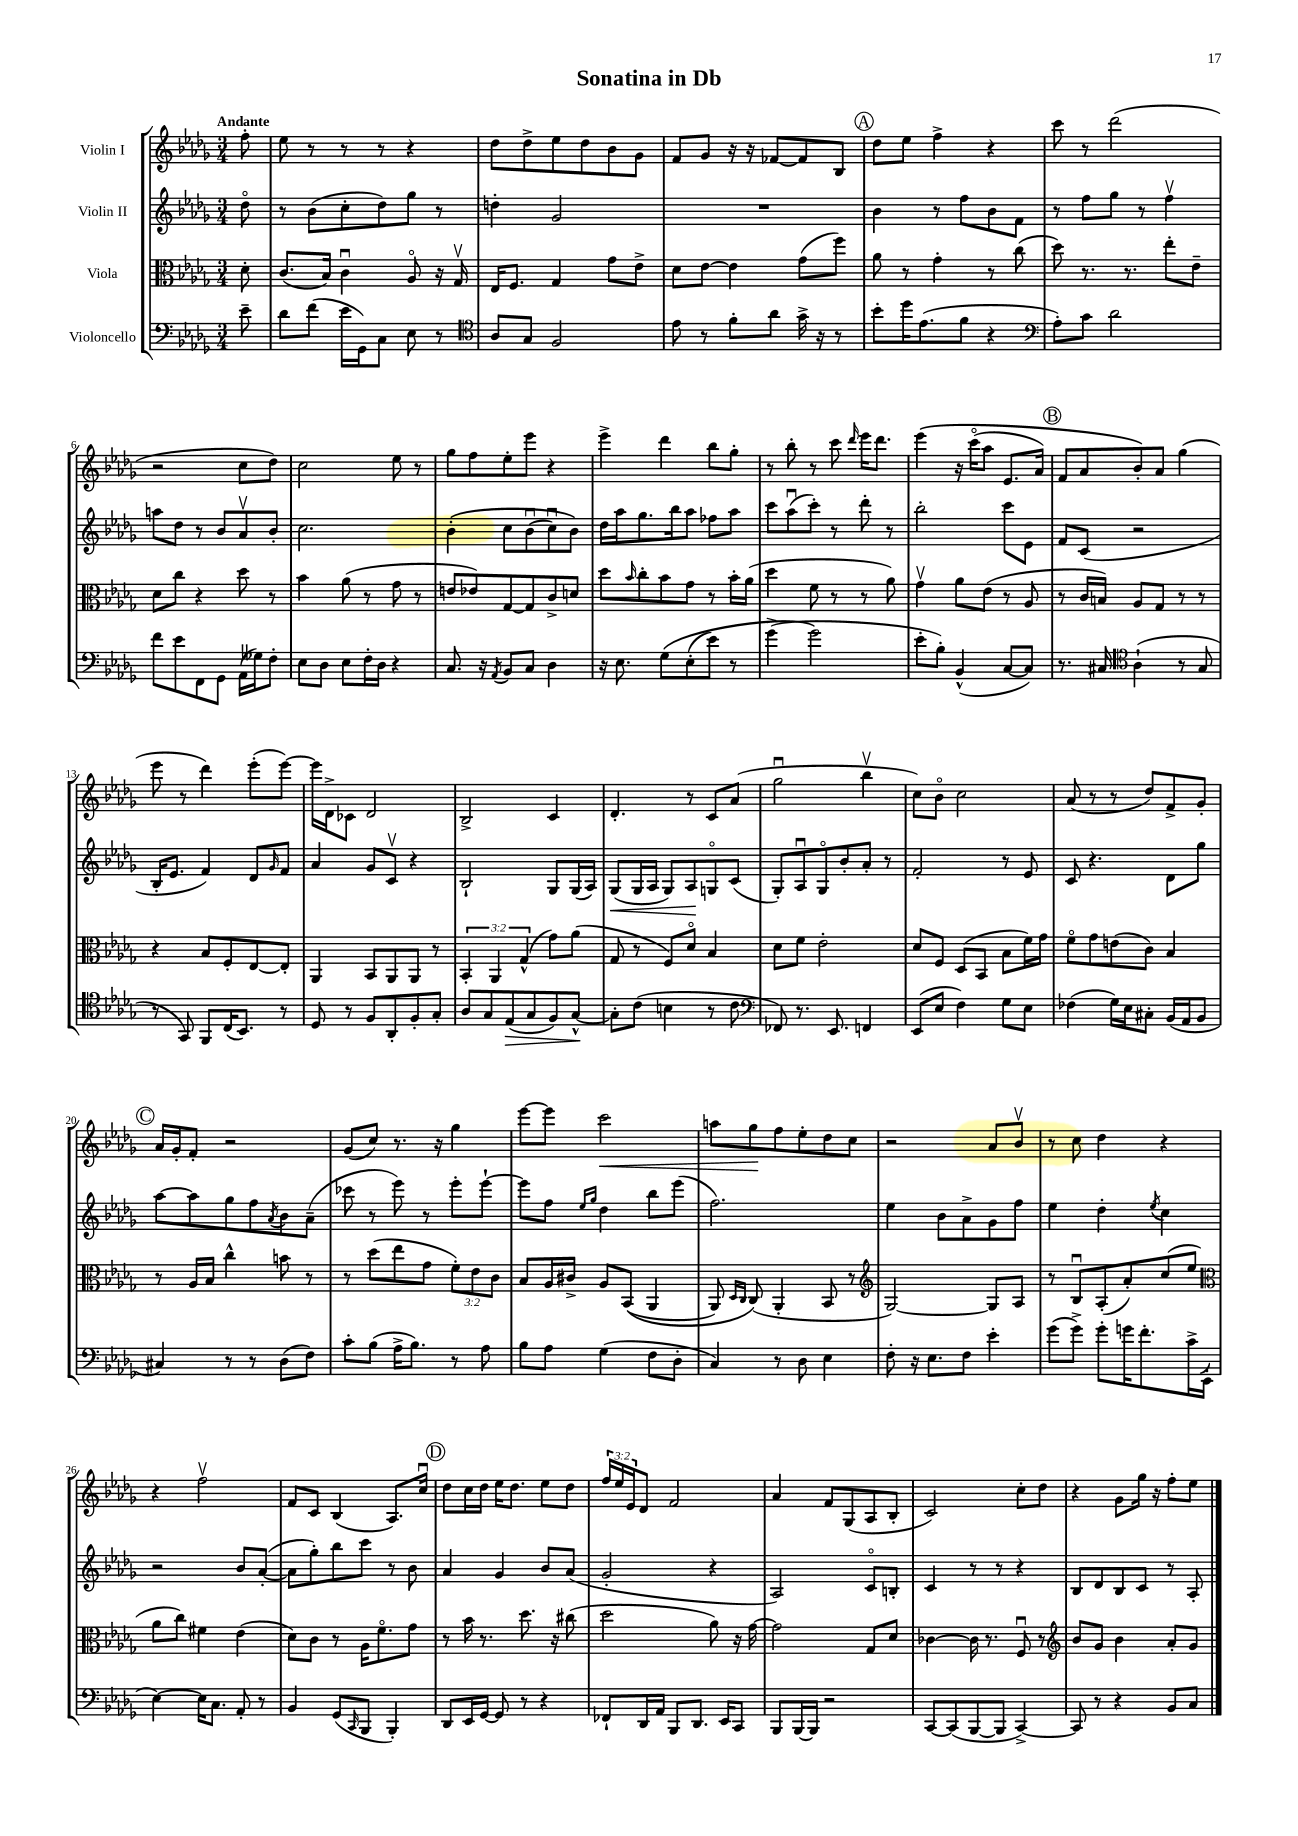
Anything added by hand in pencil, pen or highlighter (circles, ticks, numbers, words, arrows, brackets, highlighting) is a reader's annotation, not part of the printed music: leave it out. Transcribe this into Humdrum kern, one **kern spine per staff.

**kern	**dynam	**kern	**kern	**dynam	**kern	**dynam
*part4	*part4	*part3	*part2	*part2	*part1	*part1
*staff4	*staff4	*staff3	*staff2	*staff2	*staff1	*staff1
*I"Violoncello	*	*I"Viola	*I"Violin II	*	*I"Violin I	*
*clefF4	*	*clefC3	*clefG2	*	*clefG2	*
*k[b-e-a-d-g-]	*	*k[b-e-a-d-g-]	*k[b-e-a-d-g-]	*	*k[b-e-a-d-g-]	*
*M3/4	*	*M3/4	*M3/4	*	*M3/4	*
=	=	=	=	=	=	=
!	!	!	!	!	!LO:TX:a:B:t=Andante	!
8e-~\	.	8d-'\	8dd-\	.	8ff'\	.
=1	=1	=1	=1	=1	=1	=1
8d-\L	.	(8.c/L	8r	.	8ee-\	.
(8f\J	.	.	(8b-\L	.	8r	.
.	.	16B-/Jk)	.	.	.	.
16e-\LL	.	4cu\	8cc'\	.	8r	.
16GG-\J)	.	.	.	.	.	.
8C\J	.	.	8dd-\)	.	8r	.
8E-\	.	8A-/	8gg-\J	.	4r	.
8r	.	16r	8r	.	.	.
.	.	16G-v/	.	.	.	.
=2	=2	=2	=2	=2	=2	=2
*clefC4	*	*	*	*	*	*
8A-/L	.	16E-/KL	4ddn'\	.	8dd-\L	.
.	.	8.F/J	.	.	.	.
8G-/J	.	.	.	.	8dd-^\	.
2F/	.	4G-/	2g-/	.	8ee-\	.
.	.	.	.	.	8dd-\	.
.	.	8g-\L	.	.	8b-\	.
.	.	8e-^\J	.	.	8g-\J	.
=3	=3	=3	=3	=3	=3	=3
8e-\	.	8d-\L	2.r	.	8f/L	.
8r	.	[8e-\J	.	.	8g-/J	.
8f'\L	.	4e-\]	.	.	16r	.
.	.	.	.	.	16r	.
8a-\J	.	.	.	.	[8f-X/L	.
16g-^\	.	(8g-\L	.	.	8f-/]	.
16r	.	.	.	.	.	.
8r	.	8ff\J)	.	.	8B-/J	.
!!LO:REH:place=s1:t=A
=4	=4	=4	=4	=4	=4	=4
8b-'\L	.	8a-\	4b-\	.	8dd-\L	.
16dd-\K	.	8r	.	.	8ee-\J	.
(8.e-\	.	.	.	.	.	.
.	.	4g-'\	8r	.	4ff^\	.
8f\J	.	.	8ff\L	.	.	.
4r	.	8r	8b-\	.	4r	.
.	.	(8cc\	8f\J	.	.	.
=5	=5	=5	=5	=5	=5	=5
*clefF4	*	*	*	*	*	*
8A-'\L)	.	8dd-\)	8r	.	8ccc\	.
8c\J	.	8.r	8ff\L	.	8r	.
2d-\	.	.	8gg-\J	.	(2ddd-\	.
.	.	8.r	.	.	.	.
.	.	.	8r	.	.	.
.	.	8ee-'\L	4ffv\	.	.	.
.	.	8e-~\J	.	.	.	.
!!LO:LB:g=z
=6	=6	=6	=6	=6	=6	=6
8f\L	.	8d-\L	8aan\L	.	2r	.
8e-\	.	8cc\J	8dd-\J	.	.	.
8FF\	.	4r	8r	.	.	.
8GG-\J	.	.	8b-/L	.	.	.
(16AA-\LL	.	8dd-\	8a-v/	.	8cc\L	.
16G--X\J)	.	.	.	.	.	.
8F'\J	.	8r	8b-'/J	.	8dd-\J)	.
=7	=7	=7	=7	=7	=7	=7
8E-\L	.	4b-\	2.cc\	.	2cc\	.
8D-\J	.	.	.	.	.	.
8E-\L	.	(8a-\	.	.	.	.
16F'\L	.	8r	.	.	.	.
16D-\JJ	.	.	.	.	.	.
4r	.	8g-\	.	.	8ee-\	.
.	.	8r	.	.	8r	.
=8	=8	=8	=8	=8	=8	=8
8.C/	.	8en/L	(4b-'\	.	8gg-\L	.
.	.	8e-X/)	.	.	8ff\	.
16r	.	.	.	.	.	.
8qAA-/	.	.	.	.	.	.
8BB-/L	.	[8G-/	8cc\L	.	8ee-'\	.
8C/J	.	8G-/]	(8b-u\	.	8eee-\J	.
4D-\	.	8c^/	8ccu\)	.	4r	.
.	.	8dn/J	8b-\J)	.	.	.
=9	=9	=9	=9	=9	=9	=9
16r	.	8dd-\L	16dd-\LL	.	4eee-^\	.
8.E-\	.	.	16aa-\J	.	.	.
.	.	16qqb-/	.	.	.	.
.	.	8cc'\	8.gg-\	.	.	.
(8G-\L	.	8b-\	.	.	4ddd-\	.
.	.	.	16bb-\k	.	.	.
(8E-'\	.	8g-\J	8aa-\J	.	.	.
8e-\J)	.	8r	8ff-X\L	.	8bb-\L	.
8r	.	16b-'\LL	8aa-\J	.	8gg-'\J	.
.	.	(16a-\JJ	.	.	.	.
=10	=10	=10	=10	=10	=10	=10
(4g-^\	.	4dd-\	8ccc\L	.	8r	.
.	.	.	(8aa-u\	.	8bb-'\	.
2g-\)	.	8f\	8ccc'\J)	.	8r	.
.	.	8r	8r	.	8ccc\	.
.	.	.	.	.	16qqddd-/	.
.	.	8r	8ddd-'\	.	16eee-\KL	.
.	.	.	.	.	8.ddd-\J	.
.	.	8a-\)	8r	.	.	.
=11	=11	=11	=11	=11	=11	=11
8e-'\L	.	4g-v\	2bb-'\	.	(4eee-\	.
8B-'\J)	.	.	.	.	.	.
(4BB-^^/	.	8a-\L	.	.	16r	.
.	.	.	.	.	(16ccc\KL	.
.	.	(8e-\J	.	.	8aa-\J	.
[8C/L	.	8r	8ccc\L	.	8.e-/L	.
8C/J])	.	8A-/	8e-\J	.	.	.
.	.	.	.	.	16a-/Jk)	.
!!LO:REH:place=s1:t=B
=12	=12	=12	=12	=12	=12	=12
8.r	.	8r	8f/L	.	8f/L	.
.	.	16c/LL	(8c/J	.	8a-/	.
16C#X/	.	16Bn/JJ)	.	.	.	.
*clefC4	*	*	*	*	*	*
(4A-`\	.	8A-/L	2r	.	8b-'/)	.
.	.	8G-/J	.	.	8a-/J	.
8r	.	8r	.	.	(4gg-\	.
8G-/	.	8r	.	.	.	.
!!LO:LB:g=z
=13	=13	=13	=13	=13	=13	=13
8r	.	4r	16B-'/KL	.	8eee-\	.
.	.	.	8.e-/J	.	.	.
8GG-/)	.	.	.	.	8r	.
8FF/L	.	8B-/L	4f/)	.	4ddd-\)	.
(16C/K	.	8F'/	.	.	.	.
8.BB-/J)	.	.	.	.	.	.
.	.	[8E-/	8d-/L	.	(8eee-'\L	.
.	.	.	16qqg-/	.	.	.
8r	.	8E-'/J]	8f/J	.	[8eee-\J)	.
=14	=14	=14	=14	=14	=14	=14
8D-/	.	4AA-/	4a-/	.	16eee-\LL]	.
.	.	.	.	.	16d-^\J	.
8r	.	.	.	.	8c-X\J	.
8F/L	.	8BB-/L	8g-/L	.	2d-/	.
8AA-'/	.	8AA-/	8cv/J	.	.	.
8F'/	.	8AA-/J	4r	.	.	.
8G-'/J	.	8r	.	.	.	.
=15	=15	=15	=15	=15	=15	=15
8A-/L	.	6BB-'/	2B-`/	.	2B-^/	.
8G-/	.	.	.	.	.	.
.	.	6AA-/	.	.	.	.
!	!LO:HP:b	!	!	!	!	!
(8E-/	>	.	.	.	.	.
.	.	(6G-^^/	.	.	.	.
8G-/	.	.	.	.	.	.
8F/)	.	8g-\L)	8G-/L	.	4c/	.
[8G-^^/J	.	(8a-\J	(16G-/L	.	.	.
.	.	.	16A-/JJ)	.	.	.
.	]	.	.	.	.	.
=16	=16	=16	=16	=16	=16	=16
!	!	!	!	!LO:HP:b	!	!
8G-'\L]	.	8G-/	(8G-/L	<	4.d-'/	.
(8c\J	.	8r	16G-/L	.	.	.
.	.	.	16A-/JJ	.	.	.
4Bn\	.	8F/L)	8G-/L)	.	.	.
.	.	8d-/J	8A-/	.	8r	.
8r	.	4B-/	8Gn/	[	8c/L	.
8c\	.	.	(8c/J	.	(8a-/J	.
=17	=17	=17	=17	=17	=17	=17
*clefF4	*	*	*	*	*	*
8FF-X/)	.	8d-\L	8G-'/L)	.	2gg-u\	.
8.r	.	8f\J	8A-u/	.	.	.
.	.	2e-'\	8G-/	.	.	.
8.EE-/	.	.	.	.	.	.
.	.	.	8b-'/	.	.	.
4FFn/	.	.	8a-'/J	.	4bb-v\	.
.	.	.	8r	.	.	.
=18	=18	=18	=18	=18	=18	=18
(8EE-/L	.	8d-/L	2f'/	.	8cc\L)	.
8E-/J	.	8F/J	.	.	8b-\J	.
4F\)	.	(8D-/L	.	.	2cc\	.
.	.	8BB-/J	.	.	.	.
8G-\L	.	8B-\L	8r	.	.	.
8E-\J	.	16f\L)	8e-/	.	.	.
.	.	16g-\JJ	.	.	.	.
=19	=19	=19	=19	=19	=19	=19
(4F-X\	.	8f\L	8c/	.	(8a-/	.
.	.	8g-\	4.r	.	8r	.
16G-\LL)	.	(8en\	.	.	8r	.
16E-\J	.	.	.	.	.	.
8C#X'\J	.	8c\J)	.	.	8dd-/L)	.
(16BB-/LL	.	4B-/	8d-\L	.	8f^/	.
16AA-/J	.	.	.	.	.	.
8BB-/J	.	.	8gg-\J	.	8g-'/J	.
!!LO:LB:g=z
!!LO:REH:place=s1:t=C
=20	=20	=20	=20	=20	=20	=20
4C#X/)	.	8r	[8aa-\L	.	16a-/LL	.
.	.	.	.	.	16g-'/J	.
.	.	16A-/LL	8aa-\]	.	8f'/J	.
.	.	16B-/JJ	.	.	.	.
8r	.	4cc^^\	8gg-\	.	2r	.
8r	.	.	8ff\	.	.	.
.	.	.	8qa-/	.	.	.
(8D-\L	.	8bn\	8b-\	.	.	.
8F\J)	.	8r	(8a-~\J	.	.	.
=21	=21	=21	=21	=21	=21	=21
8c'\L	.	8r	8ccc-X\	.	(8g-/L	.
(8B-\J	.	(8dd-\L	8r	.	8cc/J)	.
16A-^\KL	.	8ee-\	8eee-\)	.	8.r	.
8.B-\J)	.	.	.	.	.	.
.	.	8g-\J	8r	.	.	.
.	.	.	.	.	16r	.
8r	.	12f'\L)	8eee-'\L	.	4gg-\	.
.	.	12e-\	.	.	.	.
8A-\	.	.	[8eee-`\J	.	.	.
.	.	12c\J	.	.	.	.
=22	=22	=22	=22	=22	=22	=22
8B-\L	.	8B-/L	8eee-\L]	.	[8eee-\L	.
8A-\J	.	16A-/L	8ff\J	.	8eee-\J]	.
.	.	16c#X^/JJ	.	.	.	.
.	.	.	16qqee-/LL	.	.	.
.	.	.	16qqgg-/JJ	.	.	.
!	!	!	!	!	!	!LO:HP:b
(4G-\	.	8A-/L	4dd-\	.	2ccc\	<
.	.	((8BB-/J	.	.	.	.
8F\L	.	4AA-/	8bb-\L	.	.	.
8D-'\J	.	.	(8eee-\J	.	.	.
=23	=23	=23	=23	=23	=23	=23
4C/)	.	8AA-/)	2.ff\)	.	8aan\L	.
.	.	16qqD-/LL	.	.	.	.
.	.	16qqC/JJ	.	.	.	.
.	.	(8C/)	.	.	8gg-\	.
8r	.	4AA-'/	.	.	8ff\	[
8D-\	.	.	.	.	8ee-'\	.
4E-\	.	8BB-/	.	.	8dd-\	.
.	.	8r	.	.	8cc\J	.
=24	=24	=24	=24	=24	=24	=24
*	*	*clefG2	*	*	*	*
8F'\	.	[2G-/)	4ee-\	.	2r	.
16r	.	.	.	.	.	.
8.E-\L	.	.	.	.	.	.
.	.	.	8b-\L	.	.	.
8F\J	.	.	8a-^\	.	.	.
4e-'\	.	8G-/L]	8g-\	.	8a-/L	.
.	.	8A-/J	8ff\J	.	8b-v/J	.
=25	=25	=25	=25	=25	=25	=25
(8g-\L	.	8r	4ee-\	.	8r	.
8g-^\J)	.	8B-u/L	.	.	8cc\	.
8g-'\L	.	(8A-'/	4dd-'\	.	4dd-\	.
16gn\K	.	8a-'/)	.	.	.	.
8.f'\	.	.	.	.	.	.
.	.	.	8qee-/	.	.	.
.	.	(8cc/	4cc\	.	4r	.
16c^\L	.	8ee-/J	.	.	.	.
(16EE-'\JJ	.	.	.	.	.	.
!!LO:LB:g=z
=26	=26	=26	=26	=26	=26	=26
*	*	*clefC3	*	*	*	*
[4E-\)	.	8a-\L	2r	.	4r	.
.	.	8cc\J)	.	.	.	.
16E-\KL]	.	4f#X\	.	.	2ffv\	.
8.C\J	.	.	.	.	.	.
8AA-'/	.	(4e-\	8b-/L	.	.	.
8r	.	.	([8a-'/J	.	.	.
=27	=27	=27	=27	=27	=27	=27
4BB-/	.	8d-\L)	8a-\L]	.	8f/L	.
.	.	8c\J	8gg-'\)	.	8c/J	.
(8GG-/L	.	8r	8bb-\	.	(4B-/	.
16qqCC/	.	.	.	.	.	.
8BBB-/J	.	16A-\KL	8ccc\J	.	.	.
.	.	8.f\	.	.	.	.
4BBB-'/)	.	.	8r	.	8.A-/L)	.
.	.	8g-\J	8b-\	.	.	.
.	.	.	.	.	16ccu/Jk	.
!!LO:REH:place=s1:t=D
=28	=28	=28	=28	=28	=28	=28
8DD-/L	.	8r	4a-/	.	8dd-\L	.
16EE-/L	.	16b-\	.	.	16cc\L	.
[16GG-/JJ	.	8.r	.	.	16dd-\JJ	.
8GG-/]	.	.	4g-/	.	16ee-\KL	.
.	.	.	.	.	8.dd-\J	.
8r	.	8.dd-\	.	.	.	.
4r	.	.	8b-/L	.	8ee-\L	.
.	.	16r	.	.	.	.
.	.	(8cc#X\	(8a-/J	.	8dd-\J	.
=29	=29	=29	=29	=29	=29	=29
8FF-X`/L	.	2dd-\	2g-'/	.	24ff/LL	.
.	.	.	.	.	24ee-/	.
.	.	.	.	.	24e-/J	.
16DD-/L	.	.	.	.	8d-/J	.
16AA-/JJ	.	.	.	.	.	.
8BBB-/L	.	.	.	.	2f/	.
8.DD-/J	.	.	.	.	.	.
.	.	8a-\)	4r	.	.	.
16EE-/KL	.	.	.	.	.	.
8CC/J	.	16r	.	.	.	.
.	.	[16g-\	.	.	.	.
=30	=30	=30	=30	=30	=30	=30
8BBB-/L	.	2g-\]	2A-/)	.	4a-/	.
[16BBB-/L	.	.	.	.	.	.
16BBB-/JJ]	.	.	.	.	.	.
2r	.	.	.	.	8f/L	.
.	.	.	.	.	(8G-/	.
.	.	8G-/L	8c/L	.	8A-/	.
.	.	8d-/J	8Bn'/J	.	8B-'/J	.
=31	=31	=31	=31	=31	=31	=31
[8CC/L	.	[4c-X\	4c/	.	2c/)	.
(8CC/]	.	.	.	.	.	.
[8BBB-/	.	16c-\]	8r	.	.	.
.	.	8.r	.	.	.	.
8BBB-/J]	.	.	8r	.	.	.
[4CC^/)	.	8Fu/	4r	.	8cc'\L	.
.	.	8r	.	.	8dd-\J	.
=32	=32	=32	=32	=32	=32	=32
*	*	*clefG2	*	*	*	*
8CC/]	.	8b-/L	8B-/L	.	4r	.
8r	.	8g-/J	8d-/	.	.	.
4r	.	4b-\	8B-/	.	8g-\L	.
.	.	.	8c/J	.	16gg-\Jk	.
.	.	.	.	.	16r	.
8BB-/L	.	8a-'/L	8r	.	8ff'\L	.
8C/J	.	8g-/J	8A-'/	.	8ee-\J	.
==	==	==	==	==	==	==
*-	*-	*-	*-	*-	*-	*-
